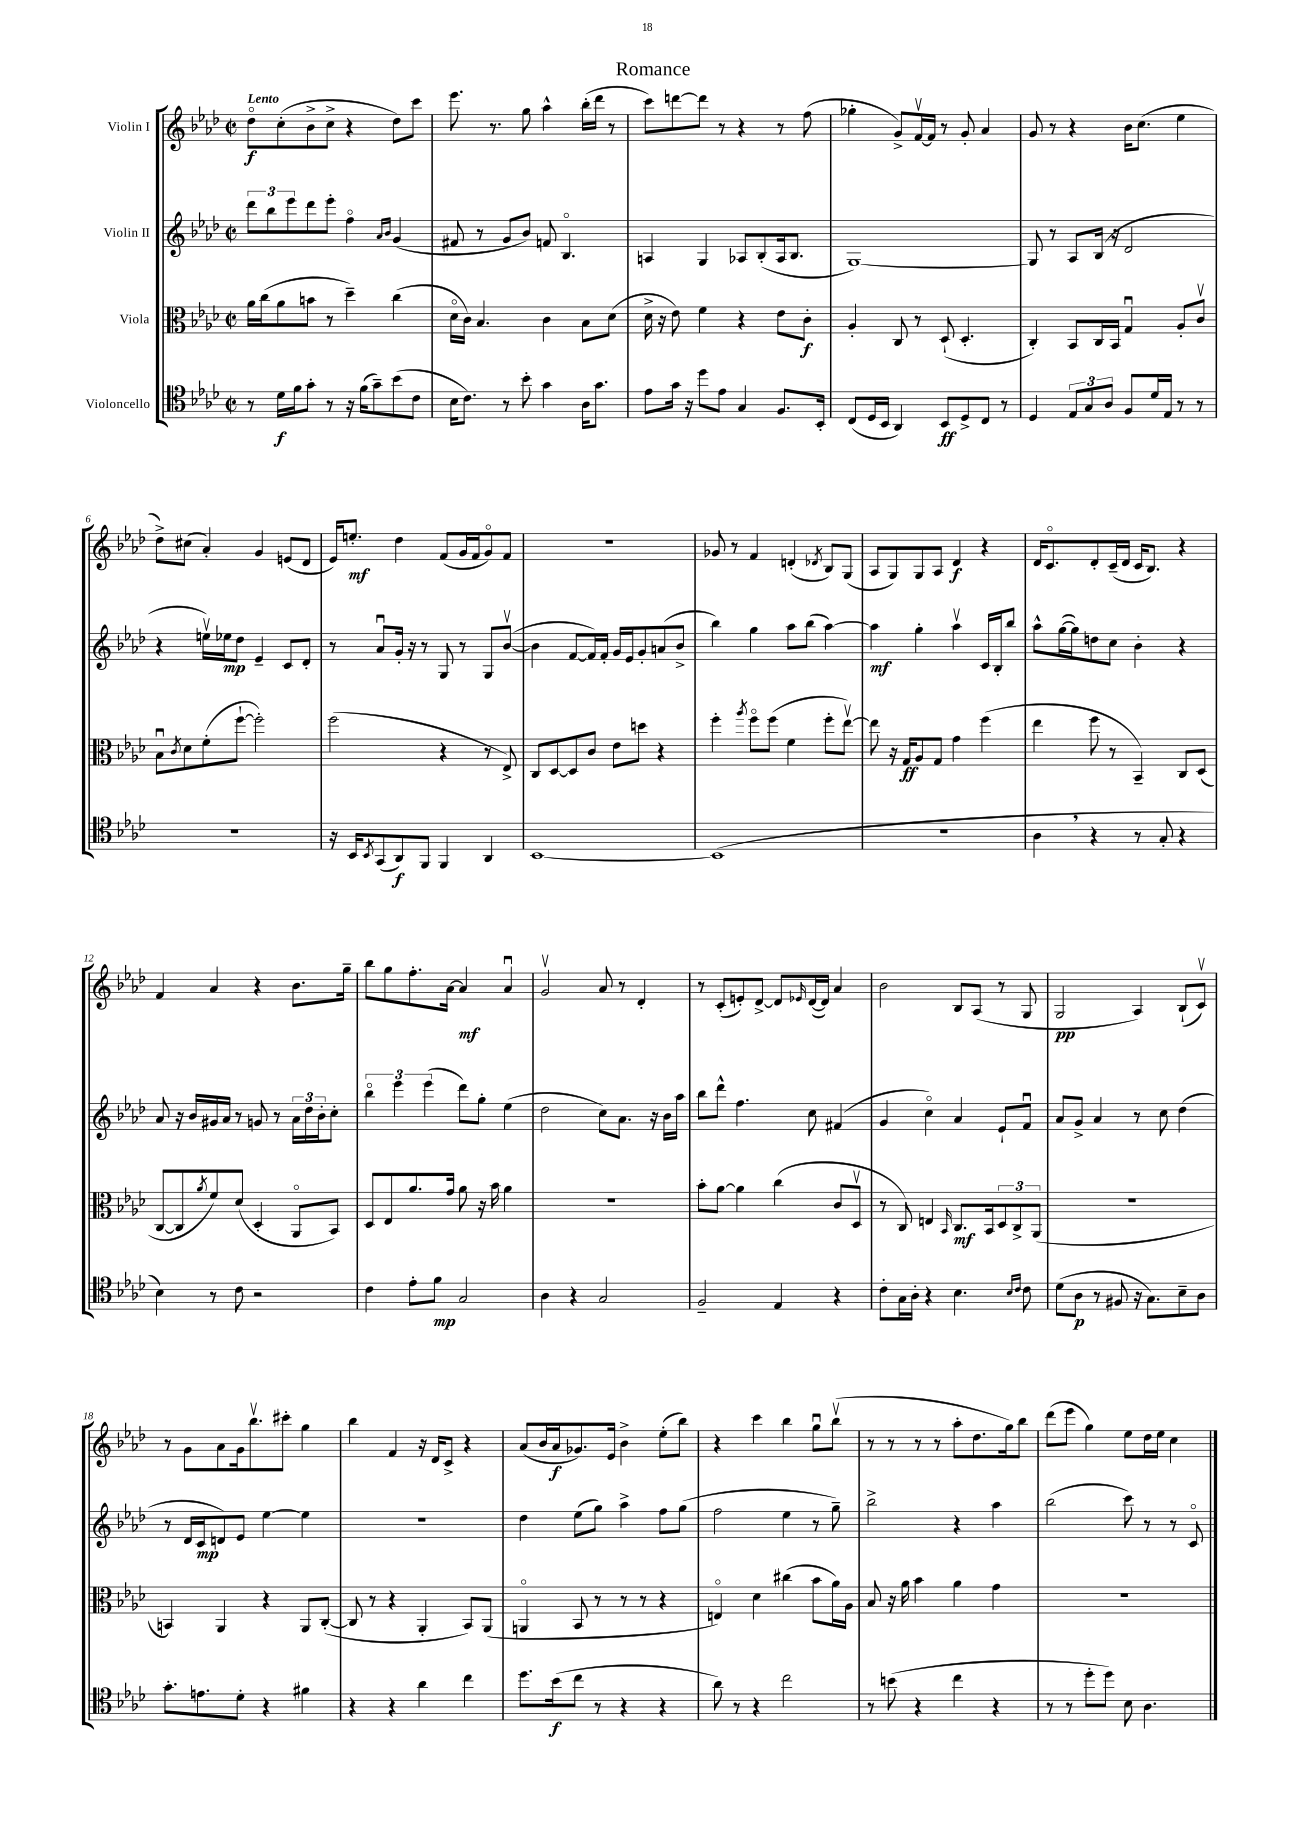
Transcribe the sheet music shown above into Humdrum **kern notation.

**kern	**dynam	**kern	**dynam	**kern	**dynam	**kern	**dynam
*part4	*part4	*part3	*part3	*part2	*part2	*part1	*part1
*staff4	*staff4	*staff3	*staff3	*staff2	*staff2	*staff1	*staff1
*I"Violoncello	*	*I"Viola	*	*I"Violin II	*	*I"Violin I	*
*clefC4	*	*clefC3	*	*clefG2	*	*clefG2	*
*k[b-e-a-d-]	*	*k[b-e-a-d-]	*	*k[b-e-a-d-]	*	*k[b-e-a-d-]	*
*M2/2	*	*M2/2	*	*M2/2	*	*M2/2	*
*met(c|)	*	*met(c|)	*	*met(c|)	*	*met(c|)	*
=1	=1	=1	=1	=1	=1	=1	=1
!	!	!	!	!	!	!LO:TX:a:B:t=Lento	!
8r	.	16a-\LL	.	12ddd-\L	.	8dd-\L	f
.	.	(16cc\J	.	.	.	.	.
.	.	.	.	12bb-\	.	.	.
16d-\LL	f	8a-\	.	.	.	(8cc'\	.
.	.	.	.	12eee-\	.	.	.
16f\J	.	.	.	.	.	.	.
8g'\J	.	8bn\J	.	8ddd-\	.	8b-^\	.
8r	.	8r	.	8eee-'\J	.	8cc^\J	.
16r	.	4dd-~\)	.	4ff\	.	4r	.
(16f\KL	.	.	.	.	.	.	.
8g~\)	.	.	.	.	.	.	.
.	.	.	.	16qqa-/LL	.	.	.
.	.	.	.	16qqb-/JJ	.	.	.
(8b-\	.	(4cc\	.	(4g/	.	8dd-\L)	.
8c\J	.	.	.	.	.	8ccc\J	.
=2	=2	=2	=2	=2	=2	=2	=2
16B-\KL	.	16d-\LL	.	8f#X/	.	8.eee-\	.
8.c\J)	.	16c\JJ)	.	.	.	.	.
.	.	4.B-/	.	8r	.	.	.
.	.	.	.	.	.	8.r	.
8r	.	.	.	8g/L	.	.	.
8b-'\	.	.	.	8b-/J)	.	8gg\	.
4g\	.	4c\	.	8fn/	.	4aa-^^\	.
.	.	.	.	4.B-/	.	.	.
16A-\KL	.	8B-\L	.	.	.	(16bb-'\LL	.
8.g\J	.	.	.	.	.	16ddd-\JJ	.
.	.	(8d-\J	.	.	.	8r	.
=3	=3	=3	=3	=3	=3	=3	=3
8e-\L	.	16d-^\	.	4An/	.	8ccc\L)	.
.	.	16r	.	.	.	.	.
16g\Jk	.	8e-\)	.	.	.	[8dddn\	.
16r	.	.	.	.	.	.	.
8dd-\L	.	4f\	.	4G/	.	8ddd\J]	.
8e-\J	.	.	.	.	.	8r	.
4G/	.	4r	.	8A-X/L	.	4r	.
.	.	.	.	(8B-'/	.	.	.
8.F/L	.	8e-\L	.	16A-/k	.	8r	.
.	.	.	.	8.B-/J	.	.	.
.	.	8c'\J	f	.	.	(8ff\	.
16BB-'/Jk	.	.	.	.	.	.	.
=4	=4	=4	=4	=4	=4	=4	=4
(8C/L	.	4A-'/	.	[1G)	.	4gg-X'\	.
16D-/L	.	.	.	.	.	.	.
16BB-/JJ	.	.	.	.	.	.	.
4AA-/)	.	8C/	.	.	.	8g^/L)	.
.	.	8r	.	.	.	[16fv/L	.
.	.	.	.	.	.	16f/JJ]	.
8BB-/L	ff	(8D-`/	.	.	.	8r	.
8D-^/	.	4.D-'/	.	.	.	8g'/	.
8C/J	.	.	.	.	.	4a-/	.
8r	.	.	.	.	.	.	.
=5	=5	=5	=5	=5	=5	=5	=5
4D-/	.	4C'/)	.	8G/]	.	8g/	.
.	.	.	.	8r	.	8r	.
12E-/L	.	8BB-/L	.	8A-/L	.	4r	.
12G/	.	.	.	.	.	.	.
.	.	16C/L	.	(16B-/Jk	.	.	.
12A-/J	.	.	.	.	.	.	.
.	.	16BB-/JJ	.	16r	.	.	.
8F/L	.	4Gu/	.	2d-/	.	16b-\KL	.
.	.	.	.	.	.	(8.cc\J	.
16d-/L	.	.	.	.	.	.	.
16E-/JJ	.	.	.	.	.	.	.
8r	.	8A-'/L	.	.	.	4ee-\	.
8r	.	8cv/J	.	.	.	.	.
!!LO:LB:g=z
=6	=6	=6	=6	=6	=6	=6	=6
1r	.	8B-u\L	.	4r	.	8dd-^\L)	.
.	.	8qc/	.	.	.	.	.
.	.	8d-\	.	.	.	(8cc#X\J	.
.	.	(8f'\	.	16eenv\LL)	.	4a-'/)	.
.	.	.	.	16ee-X\J	mp	.	.
.	.	[8ff`\J	.	8dd-\J	.	.	.
.	.	2ff'\])	.	4e-~/	.	4g/	.
.	.	.	.	8c/L	.	(8en/L	.
.	.	.	.	8d-'/J	.	8d-/J	.
=7	=7	=7	=7	=7	=7	=7	=7
16r	.	(2ff\	.	8r	.	16e-/KL)	.
16BB-/KL	.	.	.	.	.	8.een'/J	mf
8qBB-/	.	.	.	.	.	.	.
(8GG/	.	.	.	8a-u/L	.	.	.
8AA-/)	f	.	.	16g'/Jk	.	4dd-\	.
.	.	.	.	16r	.	.	.
8FF/J	.	.	.	8r	.	.	.
4FF/	.	4r	.	8G/	.	(8f/L	.
.	.	.	.	8r	.	16g/L	.
.	.	.	.	.	.	16f/J	.
4AA-/	.	8r	.	8G/L	.	8g/)	.
.	.	8E-^/)	.	([8b-v/J	.	8f/J	.
=8	=8	=8	=8	=8	=8	=8	=8
[1BB-	.	8C/L	.	4b-\]	.	1r	.
.	.	[8D-/	.	.	.	.	.
.	.	8D-/]	.	[8f/L	.	.	.
.	.	8c/J	.	16f/L])	.	.	.
.	.	.	.	16f'/JJ	.	.	.
.	.	8e-\L	.	16g/LL	.	.	.
.	.	.	.	16e-/J	.	.	.
.	.	8ddn\J	.	8g'/	.	.	.
.	.	4r	.	(8an/	.	.	.
.	.	.	.	8b-^/J	.	.	.
=9	=9	=9	=9	=9	=9	=9	=9
(1BB-]	.	4ff'\	.	4bb-\)	.	8g-X/	.
.	.	.	.	.	.	8r	.
.	.	8qaa-/	.	.	.	.	.
.	.	8ff\L	.	4gg\	.	4f/	.
.	.	(8ff\J	.	.	.	.	.
.	.	4f\	.	8aa-\L	.	(4dn'/	.
.	.	.	.	(8bb-\J	.	.	.
.	.	.	.	.	.	8qd-X/	.
.	.	8ff'\L	.	[4aa-\)	.	8B-/L)	.
.	.	[8ee-v\J)	.	.	.	(8G/J	.
=10	=10	=10	=10	=10	=10	=10	=10
1r	.	8ee-\]	.	4aa-\]	mf	8A-/L	.
.	.	16r	.	.	.	8G/)	.
.	.	16G/KL	ff	.	.	.	.
.	.	8A-/	.	4gg'\	.	8G/	.
.	.	8G/J	.	.	.	8A-/J	.
.	.	4g\	.	4aa-v\	.	4d-/	f
.	.	(4ff\	.	16c/LL	.	4r	.
.	.	.	.	16B-'/J	.	.	.
.	.	.	.	8bb-/J	.	.	.
=11	=11	=11	=11	=11	=11	=11	=11
4A-,\	.	4ee-\	.	8aa-^^\L	.	16d-/KL	.
.	.	.	.	.	.	8.c/	.
.	.	.	.	([16gg\L	.	.	.
.	.	.	.	16gg\J])	.	.	.
4r	.	8ff\	.	8ddn\	.	8d-'/	.
.	.	8r	.	8cc\J	.	(16c~/L	.
.	.	.	.	.	.	16d-/JJ	.
8r	.	4BB-~/)	.	4b-'\	.	16c/KL	.
.	.	.	.	.	.	8.B-/J)	.
8G'/	.	.	.	.	.	.	.
4r	.	8C/L	.	4r	.	4r	.
.	.	(8D-/J	.	.	.	.	.
!!LO:LB:g=z
=12	=12	=12	=12	=12	=12	=12	=12
4B-\)	.	[8C/L	.	8a-/	.	4f/	.
.	.	8C/]	.	16r	.	.	.
.	.	.	.	16b-/LL	.	.	.
.	.	8qa-/	.	.	.	.	.
8r	.	8f/)	.	16g#X/	.	4a-/	.
.	.	.	.	16a-/JJ	.	.	.
8c\	.	(8d-/J	.	8r	.	.	.
2r	.	4D-'/	.	8gn/	.	4r	.
.	.	.	.	8r	.	.	.
.	.	8AA-/L	.	24a-\LL	.	8.b-\L	.
.	.	.	.	24dd-\	.	.	.
.	.	.	.	24b-'\J	.	.	.
.	.	8BB-/J)	.	8cc'\J	.	.	.
.	.	.	.	.	.	16gg~\Jk	.
=13	=13	=13	=13	=13	=13	=13	=13
4c\	.	8D-/L	.	6bb-\	.	8bb-\L	.
.	.	8E-/	.	.	.	8gg\	.
.	.	.	.	6eee-\	.	.	.
8e-'\L	.	8.a-/	.	.	.	8.ff'\	.
.	.	.	.	(6eee-\	.	.	.
8f\J	mp	.	.	.	.	.	.
.	.	16g/Jk	.	.	.	[16a-\Jk	.
2G/	.	8a-\	.	8ddd-\L)	.	4a-/]	mf
.	.	16r	.	8gg'\J	.	.	.
.	.	16b-\	.	.	.	.	.
.	.	4a-\	.	(4ee-\	.	4a-u/	.
=14	=14	=14	=14	=14	=14	=14	=14
4A-\	.	1r	.	2dd-\	.	2gv/	.
4r	.	.	.	.	.	.	.
2G/	.	.	.	8cc\L)	.	8a-/	.
.	.	.	.	8.a-\J	.	8r	.
.	.	.	.	.	.	4d-'/	.
.	.	.	.	16r	.	.	.
.	.	.	.	16b-\LL	.	.	.
.	.	.	.	16aa-\JJ	.	.	.
=15	=15	=15	=15	=15	=15	=15	=15
2F~/	.	8b-'\L	.	8bb-\L	.	8r	.
.	.	[8a-\J	.	8ddd-^^\J	.	(8c'/L	.
.	.	4a-\]	.	4.ff\	.	8en'/)	.
.	.	.	.	.	.	[8d-^/J	.
4E-/	.	(4cc\	.	.	.	8d-/L]	.
.	.	.	.	.	.	16qqe-X/	.
.	.	.	.	8cc\	.	([16d-/L	.
.	.	.	.	.	.	16d-/JJ])	.
4r	.	8c/L	.	(4f#X/	.	4a-/	.
.	.	8D-v/J	.	.	.	.	.
=16	=16	=16	=16	=16	=16	=16	=16
8c'\L	.	8r	.	4g/	.	2b-\	.
16G\L	.	8C/)	.	.	.	.	.
16A-'\JJ	.	.	.	.	.	.	.
4r	.	4En/	.	4cc\)	.	.	.
.	.	16qqBB-/	.	.	.	.	.
4.B-\	.	8.C/L	mf	4a-/	.	8B-/L	.
.	.	.	.	.	.	(8A-/J	.
.	.	16BB-/k	.	.	.	.	.
.	.	12D-/	.	8e-`/L	.	8r	.
.	.	12C^/	.	.	.	.	.
16qqB-/LL	.	.	.	.	.	.	.
16qqc/JJ	.	.	.	.	.	.	.
8c\	.	.	.	8fu/J	.	8G/	.
.	.	(12AA-/J	.	.	.	.	.
=17	=17	=17	=17	=17	=17	=17	=17
(8d-\L	.	1r	.	8a-/L	.	2G/	pp
8A-\J	p	.	.	8g^/J	.	.	.
8r	.	.	.	4a-/	.	.	.
8F#X/	.	.	.	.	.	.	.
16r	.	.	.	8r	.	4A-/)	.
8.G\L)	.	.	.	.	.	.	.
.	.	.	.	8cc\	.	.	.
8B-~\	.	.	.	(4dd-\	.	(8B-`/L	.
8A-\J	.	.	.	.	.	8cv/J)	.
!!LO:LB:g=z
=18	=18	=18	=18	=18	=18	=18	=18
8.g'\L	.	4BBn/)	.	8r	.	8r	.
.	.	.	.	16d-/LL	.	8g\L	.
8.en\	.	.	.	16c/J	mp	.	.
.	.	4AA-/	.	8dn/)	.	8a-\	.
8d-'\J	.	.	.	8e-/J	.	16g\k	.
.	.	.	.	.	.	8.bb-v\	.
4r	.	4r	.	[4ee-\	.	.	.
.	.	.	.	.	.	8ccc#X'\J	.
4f#X\	.	8AA-/L	.	4ee-\]	.	4gg\	.
.	.	([8C'/J	.	.	.	.	.
=19	=19	=19	=19	=19	=19	=19	=19
4r	.	8C/]	.	1r	.	4bb-\	.
.	.	8r	.	.	.	.	.
4r	.	4r	.	.	.	4f/	.
4a-\	.	4AA-'/	.	.	.	16r	.
.	.	.	.	.	.	16d-/KL	.
.	.	.	.	.	.	8c^/J	.
4cc\	.	8BB-/L)	.	.	.	4r	.
.	.	(8AA-/J	.	.	.	.	.
=20	=20	=20	=20	=20	=20	=20	=20
8.dd-\L	.	4AAn/	.	4dd-\	.	(8a-/L	.
.	.	.	.	.	.	16b-/L	.
(16b-\k	f	.	.	.	.	16a-/J	f
8cc\J	.	8BB-/	.	(8ee-\L	.	8.g-X/)	.
8r	.	8r	.	8gg\J)	.	.	.
.	.	.	.	.	.	16e-/Jk	.
4r	.	8r	.	4aa-^\	.	4b-^\	.
.	.	8r	.	.	.	.	.
4r	.	4r	.	8ff\L	.	(8ee-'\L	.
.	.	.	.	(8gg\J	.	8bb-\J)	.
=21	=21	=21	=21	=21	=21	=21	=21
8a-\)	.	4En/)	.	2ff\	.	4r	.
8r	.	.	.	.	.	.	.
4r	.	4d-\	.	.	.	4ccc\	.
2cc\	.	(4cc#X\	.	4ee-\	.	4bb-\	.
.	.	8b-\L	.	8r	.	8ggu\L	.
.	.	16a-\L)	.	8gg~\)	.	(8bb-v\J	.
.	.	16A-\JJ	.	.	.	.	.
=22	=22	=22	=22	=22	=22	=22	=22
8r	.	8B-/	.	2bb-^\	.	8r	.
(8bn\	.	16r	.	.	.	8r	.
.	.	16a-\	.	.	.	.	.
4r	.	4b-\	.	.	.	8r	.
.	.	.	.	.	.	8r	.
4cc\	.	4a-\	.	4r	.	8aa-'\L	.
.	.	.	.	.	.	8.dd-\	.
4r	.	4g\	.	4aa-\	.	.	.
.	.	.	.	.	.	16gg\k)	.
.	.	.	.	.	.	8bb-\J	.
=23	=23	=23	=23	=23	=23	=23	=23
8r	.	1r	.	(2bb-\	.	(8ddd-\L	.
8r	.	.	.	.	.	8eee-\J	.
8dd-'\L	.	.	.	.	.	4gg\)	.
8dd-\J)	.	.	.	.	.	.	.
8B-\	.	.	.	8ccc\)	.	8ee-\L	.
4.A-\	.	.	.	8r	.	16dd-\L	.
.	.	.	.	.	.	16ee-\JJ	.
.	.	.	.	8r	.	4cc\	.
.	.	.	.	8c/	.	.	.
==	==	==	==	==	==	==	==
*-	*-	*-	*-	*-	*-	*-	*-
